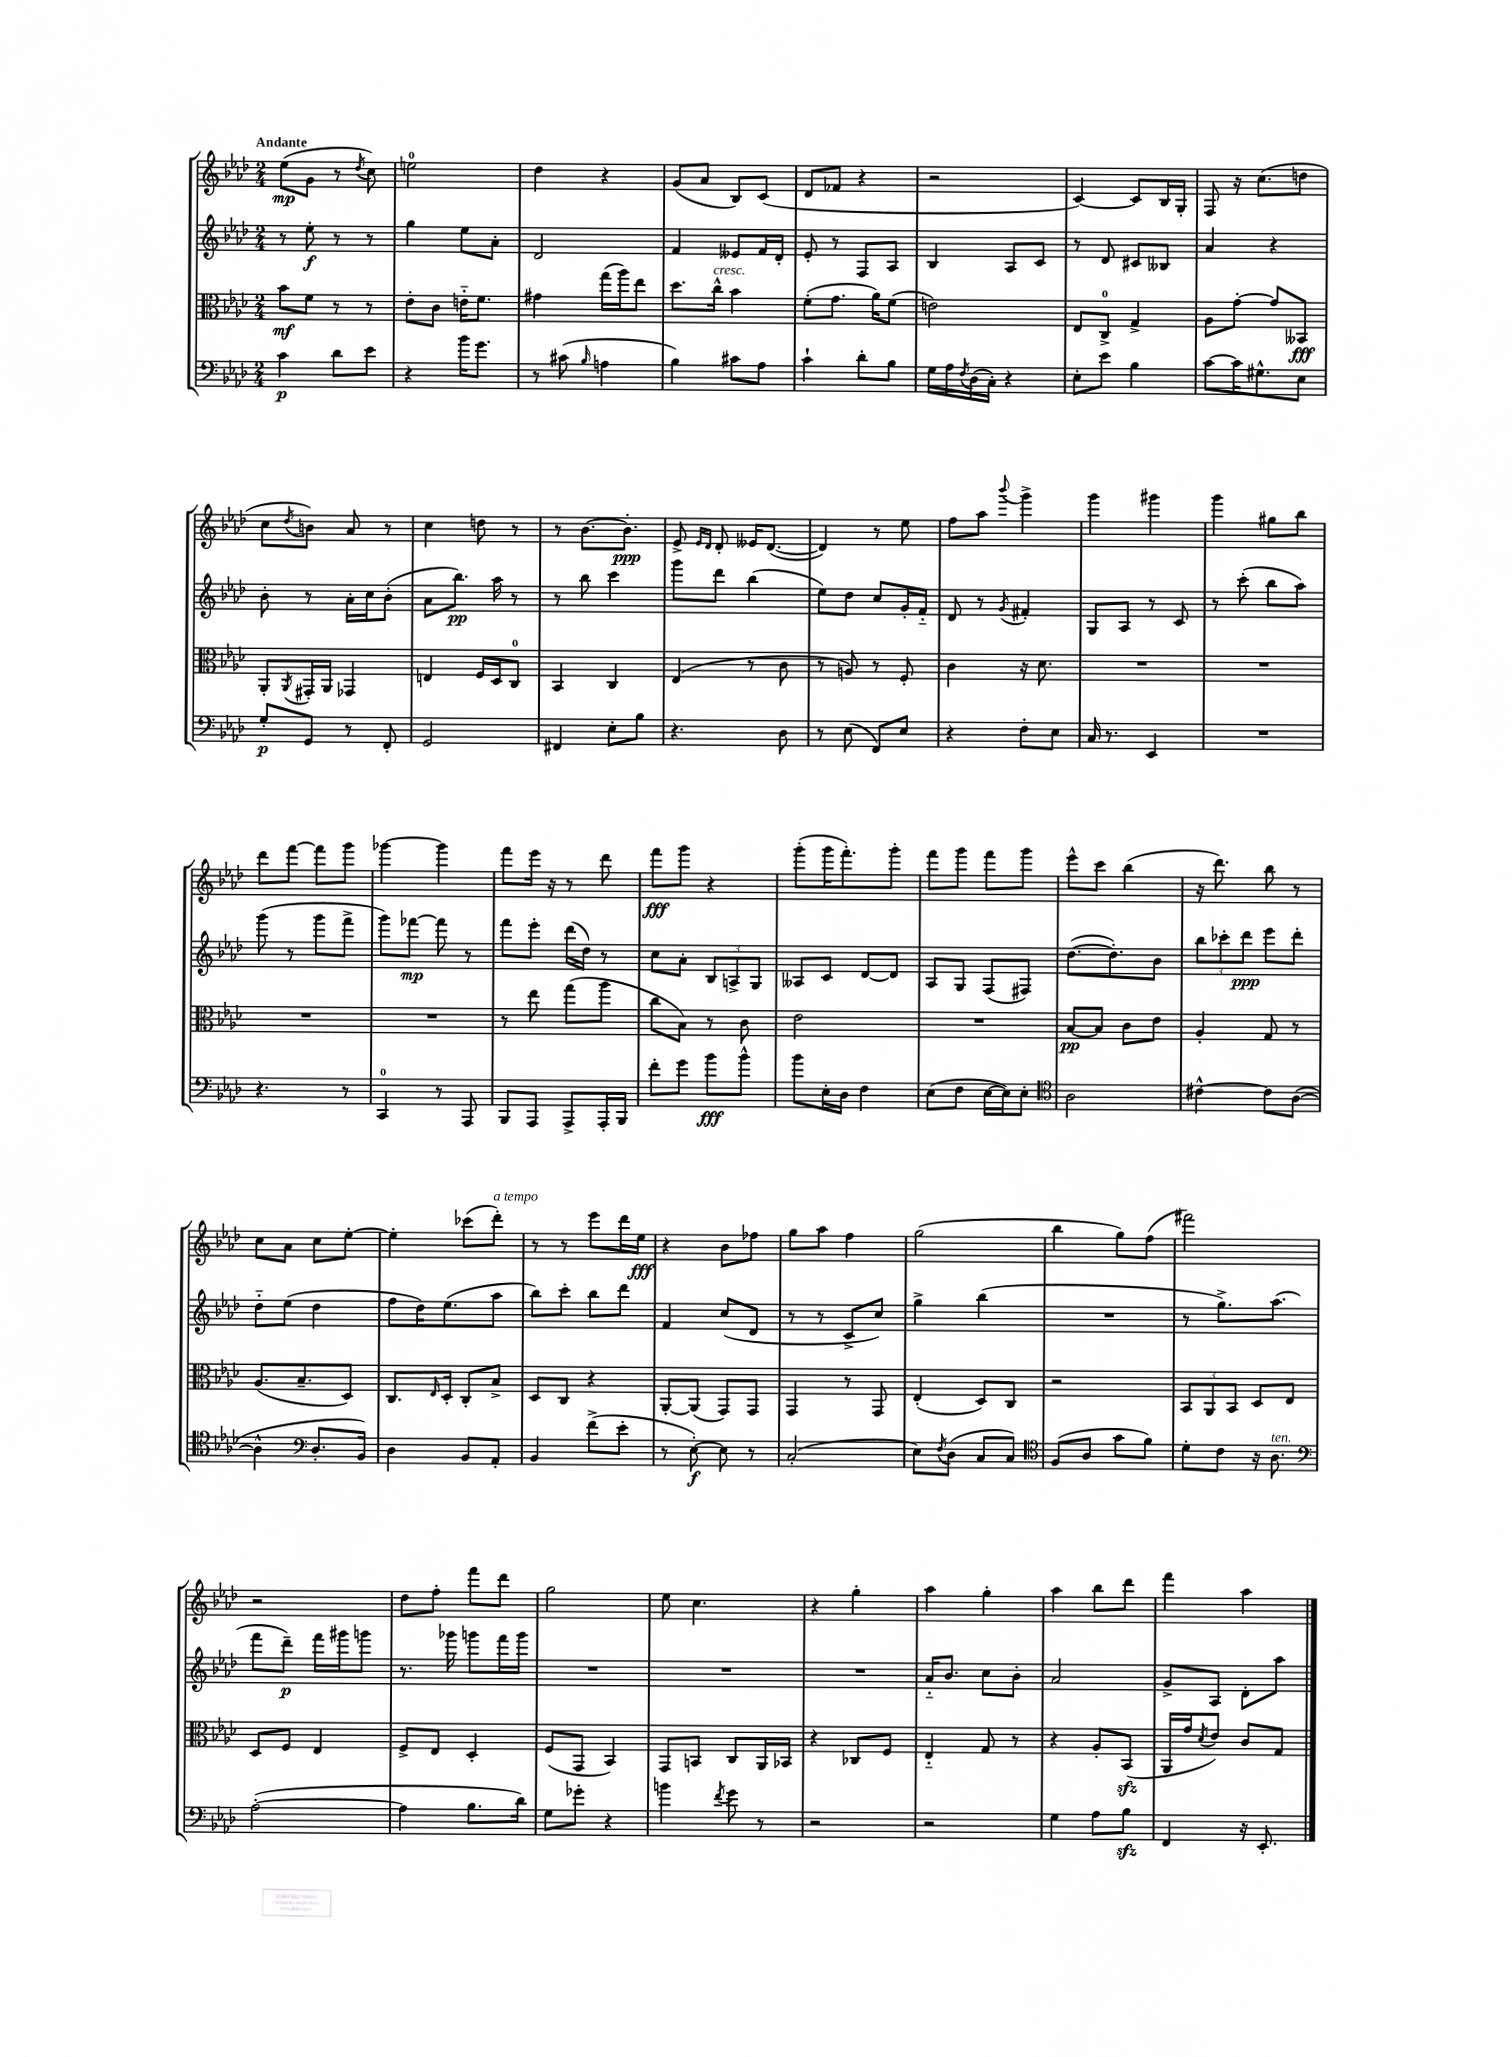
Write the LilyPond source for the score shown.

<<
\new StaffGroup <<
\new Staff = "s0" {
    \clef treble \key aes \major \numericTimeSignature \time 2/4 \tempo "Andante"
    ees''8\mp( g'8 r8 \acciaccatura { des''8 } c''8) |
    e''2-0 |
    des''4 r4 |
    g'8( aes'8 bes8) c'8( |
    des'8 fes'8 r4 |
    r2 |
    c'4~) c'8 bes16 g16-. |
    f8 r16 c''8.( d''8 |
    c''8 \acciaccatura { des''8 } b'8) aes'8 r8 |
    c''4 d''8 r8 |
    r8 bes'8.~ bes'8.-.\ppp |
    ees'8-> \grace { ees'16 des'16 } des'8-. eeses'16 des'8.~( |
    des'4) r8 ees''8 |
    f''8 aes''8 \appoggiatura { bes'''8 } g'''4-> |
    g'''4 gis'''4 |
    g'''4 gis''8 bes''8 |
    des'''8 f'''8~ f'''8 g'''8 |
    ges'''4~ ges'''4 |
    f'''8 ees'''16 r16 r8 des'''8 |
    f'''8\fff g'''8 r4 |
    g'''8-.( g'''16 f'''8.-.) g'''8-. |
    f'''8 g'''8 f'''8 g'''8 |
    ees'''8-^ c'''8 bes''4( |
    r16 des'''8.) bes''8 r8 |
    c''8 aes'8 c''8 ees''8~-. |
    ees''4-. ces'''8( des'''8-.^\markup { \italic "a tempo" }) |
    r8 r8 ees'''8 des'''16 ees''16\fff |
    r4 bes'8 fes''8 |
    g''8 aes''8 f''4 |
    g''2( |
    bes''4 g''8) f''8( |
    fis'''2) |
    r2 |
    des''8 f''8-. f'''8 des'''8 |
    g''2 |
    ees''8 c''4. |
    r4 g''4-. |
    aes''4 g''4-. |
    aes''4 bes''8 des'''8 |
    f'''4 aes''4 \bar "|." |
}
\new Staff = "s1" {
    \clef treble \key aes \major \numericTimeSignature \time 2/4
    r8 ees''8-.\f r8 r8 |
    g''4 ees''8 aes'8-. |
    des'2 |
    f'4 eeses'8 f'16 des'16-. |
    ees'8-. r8 f8 aes8 |
    bes4 aes8 c'8 |
    r8 des'8 cis'8 beses8 |
    aes'4 r4 |
    bes'8-. r8 aes'16-. c''16 bes'8-.( |
    aes'8 bes''8.\pp) aes''16 r8 |
    r8 bes''8 c'''4 |
    g'''8 des'''8 bes''4( |
    ees''8) des''8 c''8 g'16-. f'16-_ |
    des'8 r8 \acciaccatura { g'8 } fis'4-. |
    g8 aes8 r8 c'8 |
    r8 c'''8-.( bes''8 aes''8) |
    g'''8( r8 g'''8 f'''8-> |
    g'''8) fes'''8~\mp fes'''8 r8 |
    f'''8 ees'''8-. des'''16( des''16) r8 |
    c''8 aes'8-. \tuplet 3/2 { bes8 a8-> g8 } |
    aeses8 c'8 des'8~ des'8 |
    aes8 g8 f8( fis8) |
    des''8.~( des''8.-.) bes'8 |
    \tuplet 3/2 { bes''8 ces'''8-. des'''8\ppp } ees'''8 des'''8-. |
    des''8-_ ees''8( des''4 |
    f''8 des''16) ees''8.( aes''8 |
    bes''8) c'''8-. bes''8 des'''8 |
    f'4 c''8( des'8 |
    r8 r8 c'8-> c''8) |
    g''4-> bes''4( |
    R2 |
    r8 g''8.->) aes''8.( |
    f'''8 des'''8--\p) f'''16 gis'''16 g'''8 |
    r8. ges'''16 g'''8 f'''16 g'''16 |
    R2 |
    R2 |
    R2 |
    aes'16-_ bes'8. c''8 bes'8-. |
    aes'2 |
    g'8-> aes8 des'8-. aes''8 \bar "|." |
}
\new Staff = "s2" {
    \clef alto \key aes \major \numericTimeSignature \time 2/4
    bes'8\mf f'8 r8 r8 |
    ees'8-. c'8 e'16-_ f'8. |
    gis'4 g''16( aes''16) ees''8 |
    des''8. c''16-^^\markup { \italic "cresc." } bes'4 |
    f'8-.( g'8. aes'16) f'8( |
    e'2) |
    ees8 c8-0-> g4-> |
    aes8 g'8~-. g'8 beses,8\fff |
    aes,8-. \acciaccatura { aes,8 } gis,16-. aes,16 ges,4 |
    e4 f16 des16 c8-0 |
    bes,4 c4 |
    ees4( r8 c'8 |
    r8 a8) r8 f8-. |
    c'4 r16 des'8. |
    R2 |
    R2 |
    R2 |
    R2 |
    r8 ees''8 g''8( aes''8 |
    c''8 bes8) r8 c'8 |
    ees'2 |
    R2 |
    bes8~\pp bes8 c'8 ees'8 |
    aes4-. g8 r8 |
    aes8.( bes8.-- des8) |
    c8. \grace { ees16 } des16-. c8-. bes8-> |
    des8 c8 r4 |
    aes,8~-. aes,8( g,8) g,8 |
    g,4 r8 g,8 |
    ees4-.( des8) c8 |
    r2 |
    \tuplet 3/2 { bes,8 aes,8 bes,8 } des8 ees8 |
    des8 f8 ees4 |
    f8-> ees8 des4-. |
    f8( g,8 bes,4) |
    g,8 b,8 c8 aes,16 bes,16 |
    r4 ces8 f8 |
    ees4-_ g8 r8 |
    r4 aes8-. bes,8\sfz( |
    aes,16 g'16 \acciaccatura { des'8 } ees'8) c'8 g8 \bar "|." |
}
\new Staff = "s3" {
    \clef bass \key aes \major \numericTimeSignature \time 2/4
    c'4\p des'8 ees'8 |
    r4 bes'16 g'8. |
    r8 cis'8( \grace { bes16 } a4 |
    bes4) cis'8 aes8 |
    c'4-! des'8-. bes8 |
    g16 aes16 \acciaccatura { f8 } des16( c16-.) r4 |
    ees8-. ees'8 bes4 |
    c'8~ c'16 gis8.-^ ees8 |
    g8-.\p g,8 r8 f,8-. |
    g,2 |
    fis,4 ees8-. bes8 |
    r4. des8 |
    r8 ees8( f,8) ees8 |
    r4 f8-. ees8 |
    c16 r8. ees,4 |
    R2 |
    r4. r8 |
    c,4-0 r8 aes,,8 |
    bes,,8 aes,,8 aes,,8-> aes,,16-. bes,,16 |
    f'8-. g'8 bes'8\fff bes'8-^ |
    bes'8 ees16-. des16 f4 |
    ees8( f8 ees16~ ees16) ees8-. |
    \clef tenor aes2 |
    cis'4~-^ cis'8 aes8~( |
    aes4-^ \clef bass des8.-. bes,16) |
    des4 bes,8 aes,8-. |
    bes,4 f'8->( ees'8-. |
    r8 ees8~-.\f) ees8 r8 |
    c2-.( |
    ees8) \acciaccatura { f8 } des8( c8 c8) |
    \clef tenor f8( aes8 g'8 f'8) |
    des'8-. c'8 r16 aes8.^\markup { \italic "ten." } |
    \clef bass aes2~-.( |
    aes4 bes8. des'16) |
    g8 ges'8-. r4 |
    b'4 \acciaccatura { f'8 } g'8 r8 |
    r2 |
    r2 |
    g4 aes8 bes8\sfz |
    f,4 r16 ees,8.-. \bar "|." |
}
>>
>>
\layout { \context { \Score \remove "Bar_number_engraver" } }
